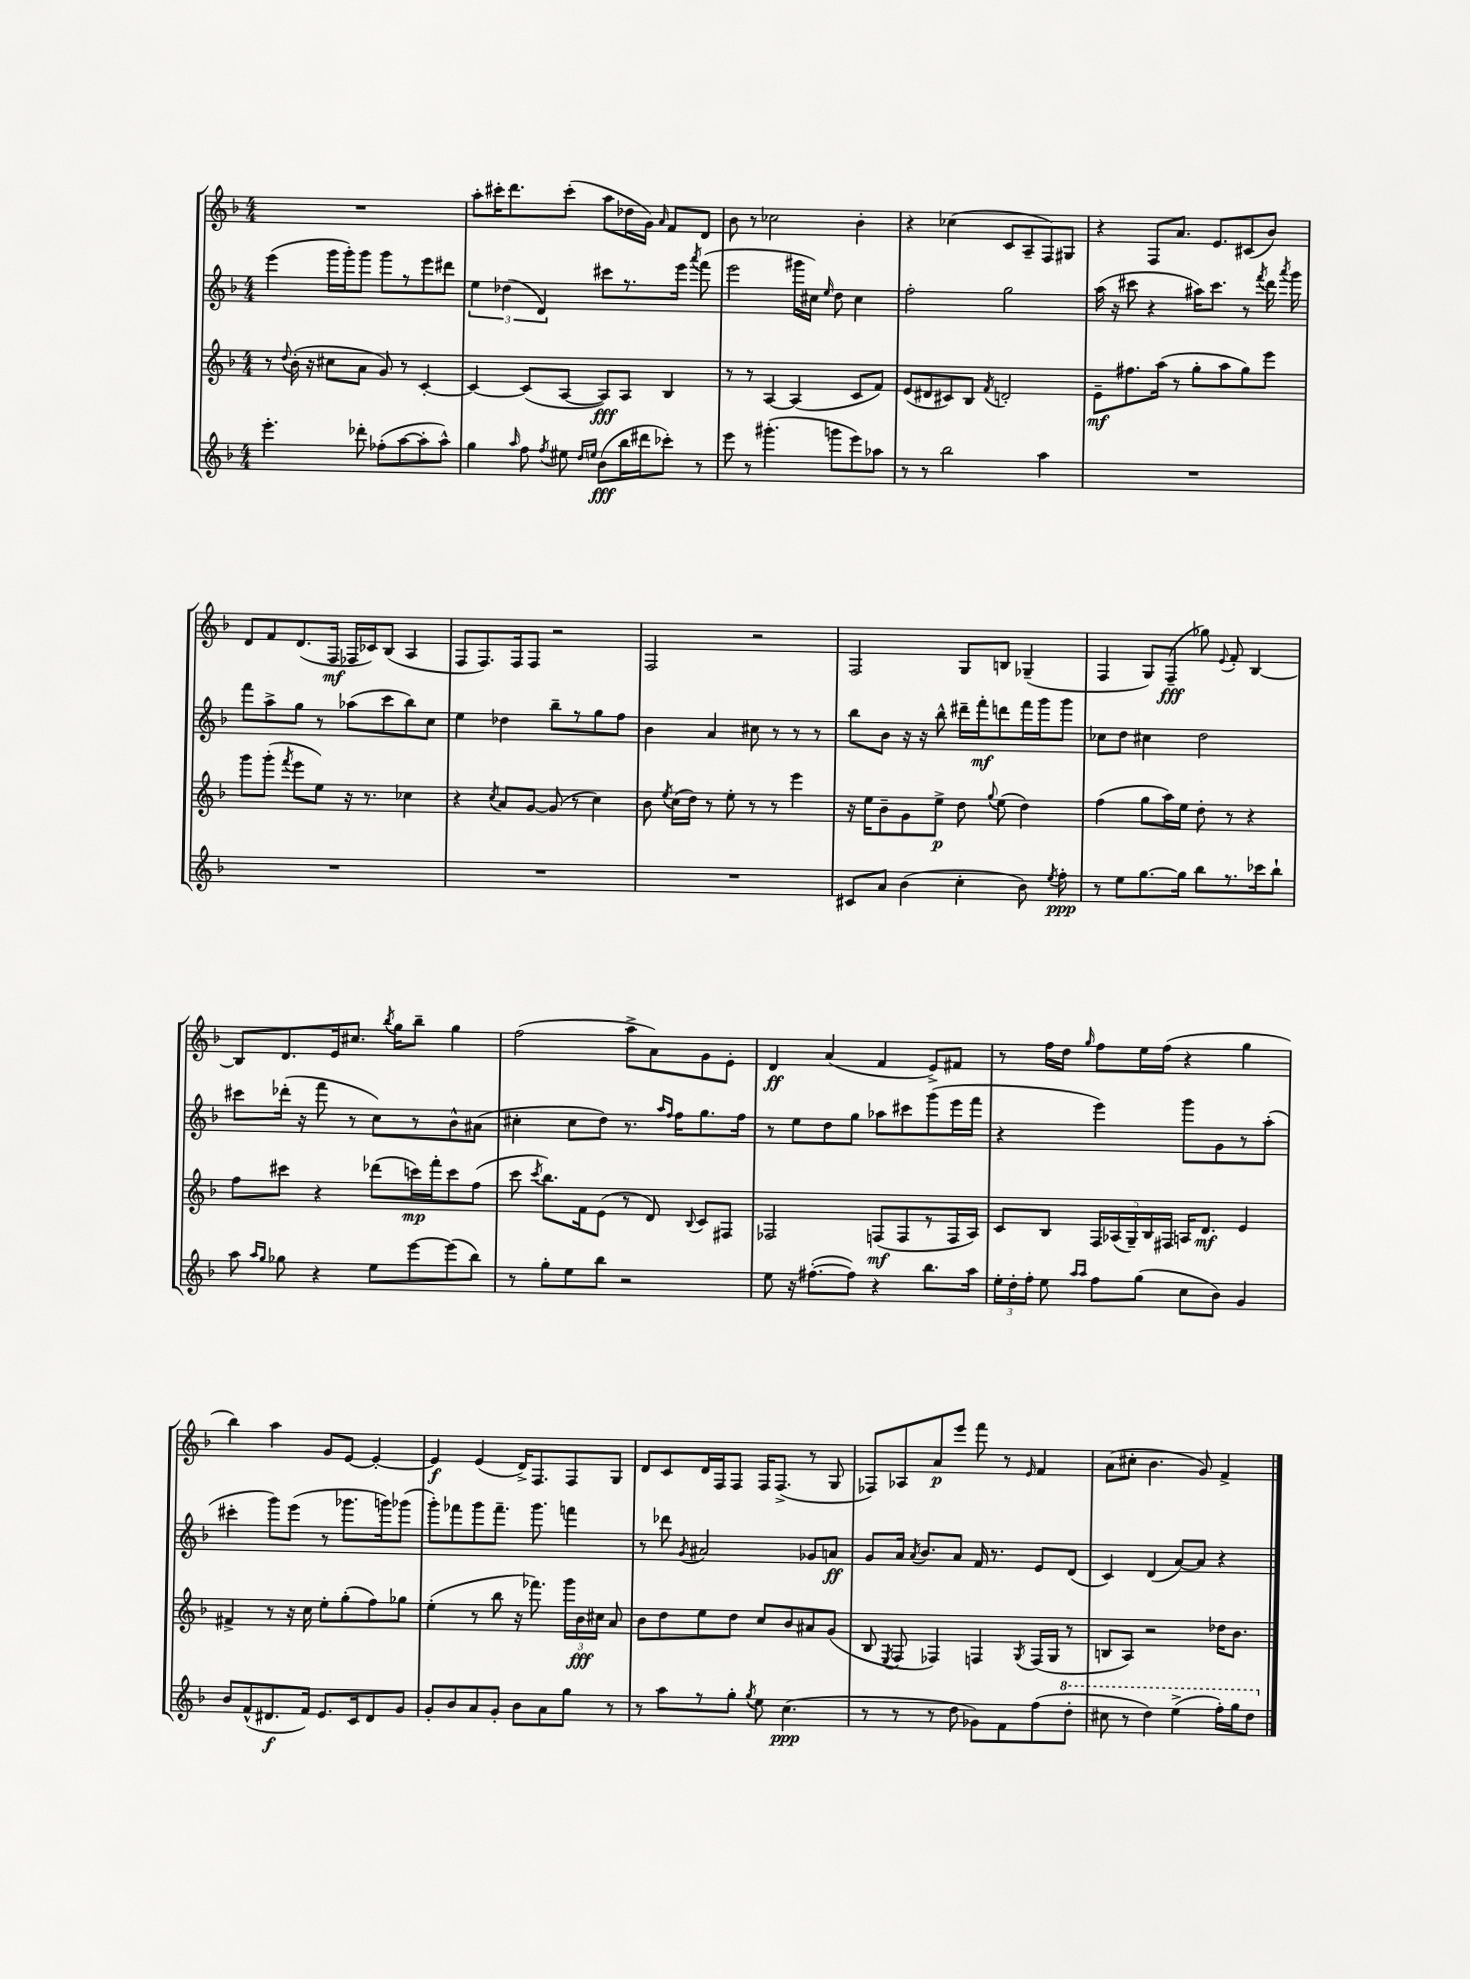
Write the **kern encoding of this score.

**kern	**dynam	**kern	**dynam	**kern	**dynam	**kern	**dynam
*part4	*part4	*part3	*part3	*part2	*part2	*part1	*part1
*staff4	*staff4	*staff3	*staff3	*staff2	*staff2	*staff1	*staff1
*clefG2	*	*clefG2	*	*clefG2	*	*clefG2	*
*k[b-]	*	*k[b-]	*	*k[b-]	*	*k[b-]	*
*M4/4	*	*M4/4	*	*M4/4	*	*M4/4	*
=2	=2	=2	=2	=2	=2	=2	=2
4.eee'\	.	8r	.	(4eee\	.	1r	.
.	.	8qqdd/	.	.	.	.	.
.	.	(16b-'\	.	.	.	.	.
.	.	16r	.	.	.	.	.
.	.	8cc#X\L	.	16ggg\LL	.	.	.
.	.	.	.	16ggg'\J)	.	.	.
8ddd-X'\	.	8a\J	.	8ggg\J	.	.	.
(8ff-X'\L	.	8g/)	.	8ggg\L	.	.	.
[8aa\	.	8r	.	8r	.	.	.
8aa'\]	.	[4c'/	.	8eee\	.	.	.
8aa^^\J)	.	.	.	8ddd#X\J	.	.	.
=3	=3	=3	=3	=3	=3	=3	=3
4gg\	.	4c/_	.	6ee\	.	8aa'\L	.
.	.	.	.	.	.	16ccc#X'\K	.
.	.	.	.	(6dd-X\	.	.	.
.	.	.	.	.	.	8.ddd\	.
16qqaa/	.	.	.	.	.	.	.
8ff\	.	(8c/L]	.	.	.	.	.
.	.	.	.	6d/)	.	.	.
8qff/	.	.	.	.	.	.	.
8ee#X\	.	[8A/J	.	.	.	(8ccc#'\J	.
16qqdd/LL	.	.	.	.	.	.	.
16qqeen/JJ	.	.	.	.	.	.	.
(8b-\L	fff	8A/L])	fff	8ccc#X\L	.	8aa\L	.
16bb-\L	.	8A/J	.	8.r	.	16dd-X\L	.
16ddd#X\J	.	.	.	.	.	16g\JJ)	.
.	.	.	.	.	.	16qqa/	.
8ccc-X'\J)	.	4B-/	.	.	.	8f/L	.
.	.	.	.	16eee\Jk	.	.	.
.	.	.	.	8qaaa/	.	.	.
8r	.	.	.	(8fff\	.	8d/J	.
=4	=4	=4	=4	=4	=4	=4	=4
8eee\	.	8r	.	2eee\	.	8b-\	.
8r	.	8r	.	.	.	8r	.
(4.ggg#X'\	.	[4A/	.	.	.	2cc-X\	.
.	.	(4A/]	.	16ggg#X\LL	.	.	.
.	.	.	.	16cc#X\JJ)	.	.	.
.	.	.	.	16qqee/	.	.	.
8gggn\L	.	.	.	8dd\	.	.	.
8eee\)	.	8c/L	.	4cc#\	.	4b-'\	.
8aa-X\J	.	8f/J)	.	.	.	.	.
=5	=5	=5	=5	=5	=5	=5	=5
8r	.	(8e/L	.	2ff'\	.	4r	.
8r	.	8d#X/	.	.	.	.	.
2bb-\	.	8c#X/)	.	.	.	(4cc-X\	.
.	.	8B-/J	.	.	.	.	.
.	.	8qf/	.	.	.	.	.
.	.	2dn'/	.	2gg\	.	8c/L	.
.	.	.	.	.	.	8A~/	.
4aa\	.	.	.	.	.	8F/)	.
.	.	.	.	.	.	8G#X/J	.
=6	=6	=6	=6	=6	=6	=6	=6
1r	.	8e~\L	mf	(16aa\	.	4r	.
.	.	.	.	16r	.	.	.
.	.	8.ff#X\	.	8ccc#X\	.	.	.
.	.	.	.	4r	.	8F/L	.
.	.	(16aa\Jk	.	.	.	.	.
.	.	8r	.	.	.	8.a/J	.
.	.	8gg'\L	.	16aa#X\KL)	.	.	.
.	.	.	.	8.ccc#\J	.	8.e/L	.
.	.	8aa\	.	.	.	.	.
.	.	8gg\)	.	8r	.	(8c#X/	.
.	.	.	.	8qfff/	.	.	.
.	.	8eee\J	.	16ddd\	.	8b-/J)	.
.	.	.	.	8qaaa/	.	.	.
.	.	.	.	16ggg\	.	.	.
!!LO:LB:g=z
=7	=7	=7	=7	=7	=7	=7	=7
1r	.	8ggg\L	.	8fff\L	.	8d/L	.
.	.	(8ggg'\J	.	8aa^\	.	8f/	.
.	.	8qfff/	.	.	.	.	.
.	.	8eee\L	.	8gg\J	.	(8.d/	.
.	.	8ee\J)	.	8r	.	.	.
.	.	.	.	.	.	16F/Jk	mf
.	.	16r	.	(8aa-X\L	.	16F-X/LL	.
.	.	8.r	.	.	.	16c-X/J)	.
.	.	.	.	8ccc\	.	(8B-/J	.
.	.	4cc-X\	.	8bb-\)	.	4A/	.
.	.	.	.	8cc\J	.	.	.
=8	=8	=8	=8	=8	=8	=8	=8
1r	.	4r	.	4ee\	.	8F/L	.
.	.	.	.	.	.	8.F/)	.
.	.	8qcc/	.	.	.	.	.
.	.	8a/L	.	4dd-X\	.	.	.
.	.	.	.	.	.	16F/k	.
.	.	[8g/J	.	.	.	8F/J	.
.	.	(8g/]	.	8bb-~\L	.	2r	.
.	.	8r	.	8r	.	.	.
.	.	4cc\)	.	8gg\	.	.	.
.	.	.	.	8ff\J	.	.	.
=9	=9	=9	=9	=9	=9	=9	=9
1r	.	8b-\	.	4b-\	.	2F/	.
.	.	8qee/	.	.	.	.	.
.	.	(16cc\LL	.	.	.	.	.
.	.	16dd\JJ)	.	.	.	.	.
.	.	8r	.	4a/	.	.	.
.	.	8ee'\	.	.	.	.	.
.	.	8r	.	8cc#X\	.	2r	.
.	.	8r	.	8r	.	.	.
.	.	4eee\	.	8r	.	.	.
.	.	.	.	8r	.	.	.
=10	=10	=10	=10	=10	=10	=10	=10
8c#X/L	.	16r	.	8bb-\L	.	2F/	.
.	.	16ee\KL	.	.	.	.	.
8a/J	.	8b-~\	.	8b-\J	.	.	.
(4b-\	.	8g\	.	16r	.	.	.
.	.	.	.	16r	.	.	.
.	.	8ee^\J	p	8bb-^^\	.	.	.
4cc'\	.	8dd\	.	16ddd#X~\LL	.	8G/L	.
.	.	.	.	16fff'\J	mf	.	.
.	.	8qqgg/	.	.	.	.	.
.	.	(8ee\	.	8dddn\	.	8Bn/J	.
8b-\)	.	4dd\)	.	16fff\L	.	(4G-X~/	.
.	.	.	.	16ggg\J	.	.	.
8qee/	.	.	.	.	.	.	.
8ff'\	ppp	.	.	8ggg\J	.	.	.
=11	=11	=11	=11	=11	=11	=11	=11
8r	.	(4ff\	.	8cc-X\L	.	4F/	.
8ee\L	.	.	.	8dd\J	.	.	.
[8.gg\	.	8gg\L	.	4cc#X\	.	8G/L)	.
.	.	16aa\L)	.	.	.	(8F~/J	fff
16gg\Jk]	.	16ee\JJ	.	.	.	.	.
8bb-\L	.	8dd'\	.	2dd\	.	8gg-X\)	.
.	.	.	.	.	.	8qqe/	.
8.r	.	8r	.	.	.	8f'/	.
.	.	4r	.	.	.	[4B-/	.
16ccc-X\k	.	.	.	.	.	.	.
8bb-`\J	.	.	.	.	.	.	.
!!LO:LB:g=z
=12	=12	=12	=12	=12	=12	=12	=12
8aa\	.	8ff\L	.	8ccc#X\L	.	8B-/L]	.
16qqaa/LL	.	.	.	.	.	.	.
16qqgg/JJ	.	.	.	.	.	.	.
8gg-X\	.	8ccc#X\J	.	(16ddd-X'\Jk	.	8.d/	.
.	.	.	.	16r	.	.	.
4r	.	4r	.	8fff\	.	.	.
.	.	.	.	.	.	16e/k	.
.	.	.	.	8r	.	8.cc#X/J	.
8ee\L	.	(8ddd-X\L	.	8cc\L)	.	.	.
.	.	.	.	.	.	8qbb-/	.
.	.	.	.	.	.	16gg\KL	.
[8eee\	.	16cccn\L)	mp	8r	.	8bb-~\J	.
.	.	16fff'\J	.	.	.	.	.
(8eee\]	.	8ccc\	.	8b-^^\	.	4gg\	.
8bb-\J)	.	(8ff\J	.	(8a#X\J	.	.	.
=13	=13	=13	=13	=13	=13	=13	=13
8r	.	8ccc\	.	4cc#X'\	.	(2ff\	.
.	.	8qccc/	.	.	.	.	.
8gg'\L	.	8.bb-\L)	.	.	.	.	.
8ee\	.	.	.	8cc#\L	.	.	.
.	.	16f\k	.	.	.	.	.
8bb-\J	.	(8e\J	.	8dd\J)	.	.	.
2r	.	8r	.	8.r	.	8aa^\L	.
.	.	8d/)	.	.	.	8a\)	.
.	.	.	.	16qqaa/LL	.	.	.
.	.	.	.	16qqff/JJ	.	.	.
.	.	.	.	16ff\KL	.	.	.
.	.	8qqB-/	.	.	.	.	.
.	.	8c/L	.	8.gg\	.	8g\	.
.	.	8F#X/J	.	.	.	8e'\J	.
.	.	.	.	16ff\Jk	.	.	.
=14	=14	=14	=14	=14	=14	=14	=14
8ee\	.	2F-X/	.	8r	.	4d/	ff
16r	.	.	.	8ee\L	.	.	.
([8.ff#X'\L	.	.	.	.	.	.	.
.	.	.	.	8dd\	.	(4a/	.
8ff#\J])	.	.	.	8gg\J	.	.	.
4r	.	(8Fn/L	mf	8aa-X\L	.	4f/	.
.	.	8F/	.	8ccc#X\	.	.	.
8.bb-\L	.	8r	.	(8ggg\	.	8e^/L)	.
.	.	16F/L	.	16eee\L	.	8f#X/J	.
16aa\Jk	.	16A/JJ)	.	16fff\JJ	.	.	.
=15	=15	=15	=15	=15	=15	=15	=15
24ee'\LL	.	8c/L	.	4r	.	8r	.
24dd'\	.	.	.	.	.	.	.
24ff'\JJ	.	.	.	.	.	.	.
8ee\	.	8B-/J	.	.	.	16ff\LL	.
.	.	.	.	.	.	16dd\JJ	.
16qqaa/LL	.	.	.	.	.	.	.
16qqaa/JJ	.	.	.	.	.	16qqgg/	.
8ff\L	.	20F/LL	.	4eee\)	.	8ff\L	.
.	.	(20A-X/	.	.	.	.	.
.	.	20G~/)	.	.	.	.	.
(8gg\J	.	.	.	.	.	16ee\L	.
.	.	20B-/	.	.	.	.	.
.	.	.	.	.	.	(16ff\JJ	.
.	.	20F#X/JJ	.	.	.	.	.
8cc\L	.	16An/KL	.	8ggg\L	.	4r	.
.	.	8.d/J	mf	.	.	.	.
8b-\J)	.	.	.	8g\	.	.	.
4g/	.	4e/	.	8r	.	4gg\	.
.	.	.	.	(8aa'\J	.	.	.
!!LO:LB:g=z
=16	=16	=16	=16	=16	=16	=16	=16
8b-/L	.	4f#X^/	.	4ccc#X'\	.	4bb-\)	.
(8f^^/	.	.	.	.	.	.	.
8.d#X/	f	8r	.	8ggg\L)	.	4aa\	.
.	.	16r	.	(8eee\J	.	.	.
16f/Jk)	.	16cc\	.	.	.	.	.
8.e/L	.	8ee'\L	.	8r	.	8g/L	.
.	.	(8gg'\	.	8.ggg-X\L	.	[8e/J	.
16c/k	.	.	.	.	.	.	.
8d#/	.	8ff\)	.	.	.	4e'/_	.
.	.	.	.	16gggn\k)	.	.	.
8g/J	.	8gg-X\J	.	(8ggg-X\J	.	.	.
=17	=17	=17	=17	=17	=17	=17	=17
8g'/L	.	(4ee'\	.	8ggg'\L)	.	4e/]	f
8b-/	.	.	.	8fff-X\	.	.	.
8a/	.	8r	.	8ggg\	.	(4e/	.
8g'/J	.	8bb-\	.	8.fff-~\J	.	.	.
8b-\L	.	16r	.	.	.	16d^/KL)	.
.	.	8.fff-X\)	.	8.ggg\	.	8.F/	.
8a\	.	.	.	.	.	.	.
8gg\J	.	24ggg\LL	.	4fffn\	.	8F/	.
.	.	24b-\	fff	.	.	.	.
.	.	24cc#X\JJ	.	.	.	.	.
8r	.	8a/	.	.	.	8G/J	.
=18	=18	=18	=18	=18	=18	=18	=18
8r	.	8b-\L	.	8r	.	8d/L	.
8aa\L	.	8dd\	.	8ddd-X\	.	8c/	.
.	.	.	.	8qg/	.	.	.
8r	.	8ee\	.	2a#X/	.	16d/L	.
.	.	.	.	.	.	16F/J	.
8gg'\J	.	8dd\J	.	.	.	8F/J	.
8qgg/	.	.	.	.	.	.	.
8ee\	.	8cc/L	.	.	.	16F/KL	.
.	.	.	.	.	.	(8.F^/J	.
(4.cc\	ppp	8b-/	.	.	.	.	.
.	.	8a#X/	.	8g-X/L	.	8r	.
.	.	(8g/J	.	8an/J	ff	8G/	.
=19	=19	=19	=19	=19	=19	=19	=19
8r	.	8B-/	.	8g/L	.	8F-X/L)	.
.	.	8qE/	.	.	.	.	.
8r	.	8F/	.	16a/Jk	.	8A-X/	.
.	.	.	.	8qa/	.	.	.
.	.	.	.	8.b-/L	.	.	.
8r	.	4F-X/)	.	.	.	8a/	p
8dd\	.	.	.	8a/J	.	8eee/J	.
8g-X\L)	.	4Fn/	.	16f/	.	8fff\	.
.	.	.	.	8.r	.	.	.
8f\	.	.	.	.	.	8r	.
.	.	8qG/	.	.	.	16qqe/	.
(8ff\	.	(16F/LL	.	8e/L	.	4f/	.
.	.	16G/JJ	.	.	.	.	.
*8va	*	*	*	*	*	*	*
8ddd'\J	.	8r	.	(8d/J	.	.	.
=20	=20	=20	=20	=20	=20	=20	=20
8ccc#X\	.	8Bn/L	.	4c/)	.	(8a\L	.
8r	.	8A/J)	.	.	.	8cc#X'\J	.
4ddd\)	.	2r	.	(4d/	.	4.b-\	.
(4eee^\	.	.	.	[8a/L)	.	.	.
.	.	.	.	8a/J]	.	8g/)	.
16fff'\LL)	.	16dd-X\KL	.	4r	.	4f^/	.
16ggg\J	.	8.b-\J	.	.	.	.	.
8ddd\J	.	.	.	.	.	.	.
*X8va	*	*	*	*	*	*	*
==	==	==	==	==	==	==	==
*-	*-	*-	*-	*-	*-	*-	*-
